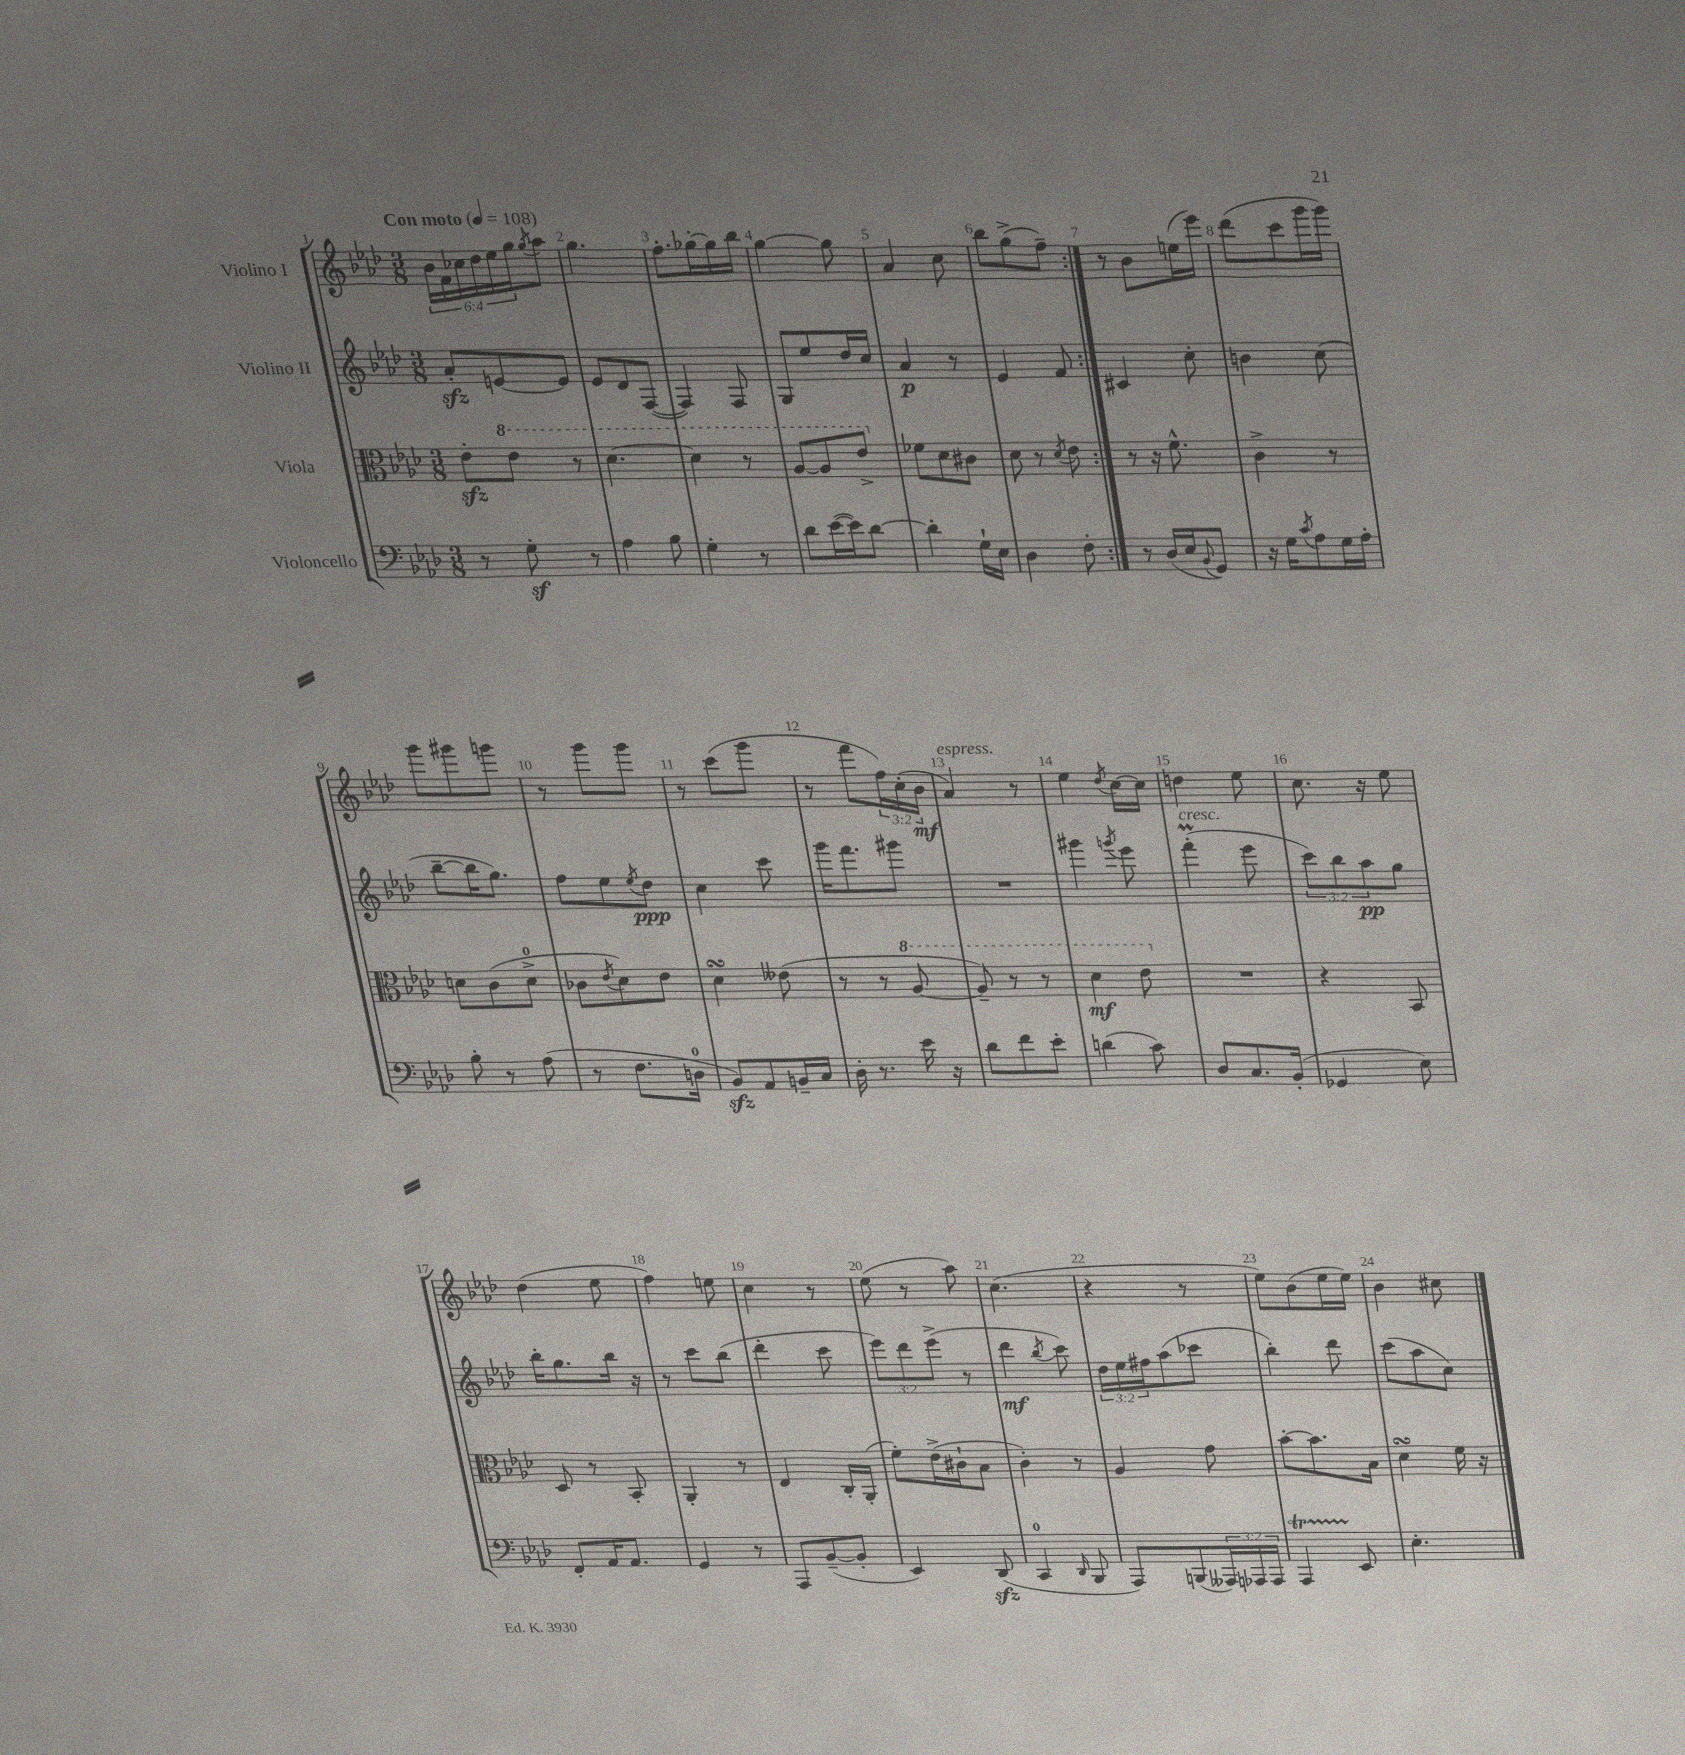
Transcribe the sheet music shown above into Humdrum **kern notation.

**kern	**kern	**kern	**kern
*staff4	*staff3	*staff2	*staff1
*clefF4	*clefC3	*clefG2	*clefG2
*k[b-e-a-d-]	*k[b-e-a-d-]	*k[b-e-a-d-]	*k[b-e-a-d-]
*M3/8	*M3/8	*M3/8	*M3/8
*MM108	*MM108	*MM108	*MM108
8r	8e-'	8a-'	24b-
.	.	.	24f
.	.	.	24cc-
8G'	8ee-	[8e	24dd-
.	.	.	24ee-
.	.	.	24gg
.	.	.	8qgg
8r	8r	8e]	8aa-
=	=	=	=
4A-	[4.dd-	8e-	4.gg
.	.	8d-	.
8B-	.	([8F	.
=	=	=	=
4G'	4dd-]	4F])	8.ff'
.	.	.	[16gg-'
8r	8r	8F	16gg-]
.	.	.	16bb-
=	=	=	=
8d-	[8a-	8G	[4gg
([16e-	8a-]	8ee-	.
16e-])	.	.	.
[8d-	8ee-^	16dd-	8gg]
.	.	16cc	.
=	=	=	=
4d-']	8f-	4a-	4a-
.	8d-	.	.
16G`	8c#	8r	8cc
16E-	.	.	.
=	=	=	=
4D-	8d-	4e-	8bb-
.	8r	.	(8gg^
.	8qd-	.	.
8F'	8e-	8f	8ff~)
=:|!	=:|!	=:|!	=:|!
8r	8r	4c#	8r
(16D-	16r	.	8b-
16E-	8.f^^	.	.
8qqBB-	.	.	.
8GG)	.	8cc'	(16ee
.	.	.	16eee-)
=	=	=	=
16r	4c^	4b	(8ddd-
16G	.	.	.
8qc	.	.	.
8A-	.	.	8ccc
16G	8r	(8cc	16ggg
16A-'	.	.	16ggg)
=	=	=	=
8B-'	8d	[8bb-~	8ggg
8r	(8c	16bb-]	8ggg#
.	.	8.gg)	.
(8A-	8d^	.	8ggg
=	=	=	=
8r	8c-	8ff	8r
.	8qe-	.	.
8.F	8d-)	8ee-	8ggg
.	.	8qee-	.
.	8e-	8dd-	8ggg
16D	.	.	.
=	=	=	=
8BB-)	4d-	4cc	8r
8AA-	.	.	(8ccc
16BB~	(8e--	8ccc	8ggg
16C	.	.	.
=	=	=	=
16D-'	8r	16ggg	8r
8.r	.	8.fff	.
.	8r	.	8fff
16e-	[8a-	8ggg#	24ff)
.	.	.	(24cc'
16r	.	.	.
.	.	.	24b-
=	=	=	=
8d-	8a-~])	4.r	4a-)
8f	8r	.	.
8e-'	8r	.	8r
=	=	=	=
(4d	4dd-	4ggg#	4ee-
.	.	8qggg	8qdd-
8c)	8ee-	8eee-	[16cc
.	.	.	16cc]
=	=	=	=
8D-	4.r	(4fff'	4dd
8.C	.	.	.
.	.	8eee-	8ee-
(16BB-'	.	.	.
=	=	=	=
4GG-	4r	12ccc)	8.cc
.	.	12bb-	.
.	.	12aa-	.
.	.	.	16r
8E-)	8BB-	8gg	8ee-
=	=	=	=
8FF'	8D-	16bb-'	(4dd-
.	.	8.gg	.
16AA-	8r	.	.
8.AA-	.	.	.
.	8BB-'	16bb-	8ee-
.	.	16r	.
=	=	=	=
4GG	4AA-'	8r	4ff)
.	.	8ccc	.
8r	8r	(8bb-	8ee
=	=	=	=
8AAA-	4E-	4ddd-'	4cc
([8BB-~	.	.	.
8BB-']	16C'	8ccc	8r
.	(16AA-'	.	.
=	=	=	=
4EE-)	8f')	12eee-)	(8ee-
.	.	12ddd-	.
.	(16e-^	.	8r
.	.	(12eee-^	.
.	16c#`	.	.
(8DD-	8B-	8r	8aa-)
=	=	=	=
4CC	4c')	4ddd-	(4.cc
16qqDD-	.	8qbb-	.
8BBB-	8r	8ccc)	.
=	=	=	=
8AAA-)	4A-	24dd-	4r
.	.	24ee-	.
.	.	24ff#	.
(8BBB	.	(8aa-	.
24AAA--)	8g	8ccc-	8r
24AAA-	.	.	.
24AAA-	.	.	.
=	=	=	=
4AAA-	[8b-'	4bb-')	8ee-)
.	8.b-]	.	(8b-
8EE-	.	8ddd-	16ee-
.	16B-	.	16ee-)
=	=	=	=
4.E-'	4d-	(8ccc	4b-
.	.	8aa-	.
.	16f	8cc)	8cc#
.	16r	.	.
==	==	==	==
*-	*-	*-	*-
